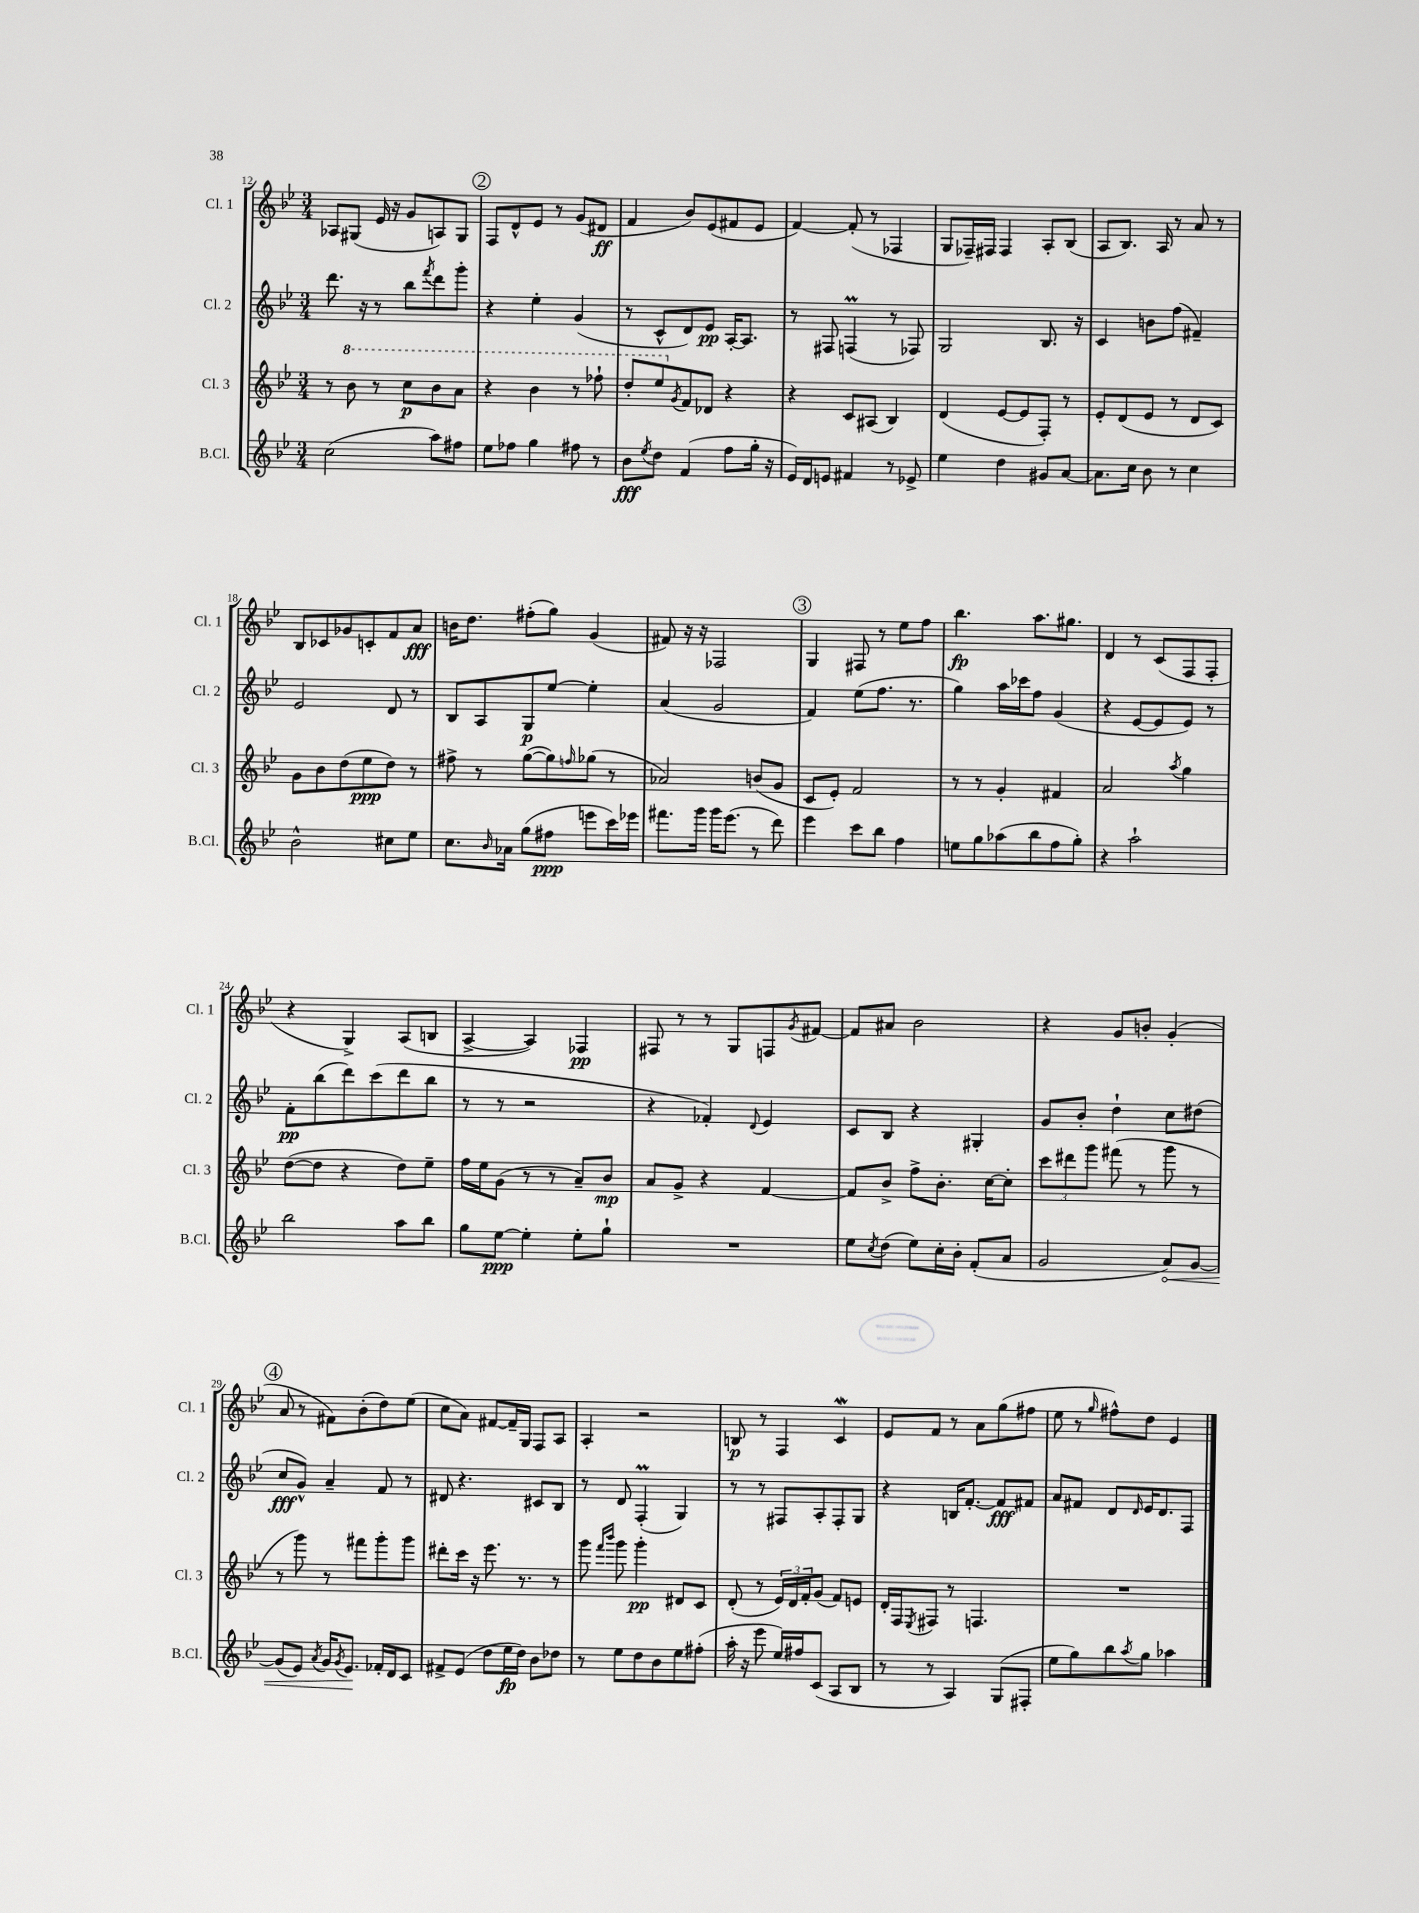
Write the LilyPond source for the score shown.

<<
\new StaffGroup <<
\new Staff = "s0" \with { instrumentName = "Cl. 1" shortInstrumentName = "Cl. 1" } {
    \clef treble \key bes \major \numericTimeSignature \time 3/4
    aes8 gis8( ees'16 r16 g'8 a8) gis8 |
    \mark \markup { \circle "2" } f8 d'8-^ ees'8 r8 g'8( dis'8\ff |
    f'4 bes'8) ees'8( fis'8 ees'8 |
    f'4~) f'8-.( r8 fes4 |
    g8 fes16--) fis16 fis4 a8-. bes8( |
    a8 bes8.) a16 r8 a'8 r8 |
    bes8 ces'8 ges'8 c'8-. f'8 a'8\fff |
    b'16 d''8. fis''8-.( g''8) g'4( |
    fis'8) r16 r16 fes2 |
    \mark \markup { \circle "3" } g4 fis8 r8 ees''8 f''8 |
    bes''4.\fp a''8. gis''8. |
    d'4 r8 c'8( f8 f8-. |
    r4 g4->) a8( b8 |
    a4~-> a4) fes4\pp |
    fis8 r8 r8 g8 f8 \acciaccatura { g'8 } fis'8~ |
    fis'8 ais'8 bes'2 |
    r4 g'8 b'8-. g'4-.( |
    \mark \markup { \circle "4" } a'8 r8 fis'8) bes'8-.( d''8) ees''8( |
    c''8 a'8) fis'8~ fis'16-- g16 f8 a8 |
    a4-. r2 |
    b8\p r8 f4 c'4\mordent |
    ees'8 f'8 r8 a'8 g''8( fis''8 |
    ees''8 r8 \grace { g''16 } fis''8-^) d''8 ees'4 \bar "|." |
}
\new Staff = "s1" \with { instrumentName = "Cl. 2" shortInstrumentName = "Cl. 2" } {
    \clef treble \key bes \major \numericTimeSignature \time 3/4
    d'''8. r16 r8 bes''8 \acciaccatura { f'''8 } d'''8 g'''8-. |
    \mark \markup { \circle "2" } r4 ees''4-. g'4( |
    r8 c'8-^ d'8) ees'8\pp a16~-. a8. |
    r8 fis8 f4\prall( r8 fes8) |
    g2 bes8. r16 |
    c'4 b'8 f''8( fis'4--) |
    ees'2 d'8 r8 |
    bes8 a8 g8\p ees''8~ ees''4-. |
    a'4( g'2 |
    \mark \markup { \circle "3" } f'4) ees''8( f''8. r8. |
    g''4) a''16 ces'''16 f''8 g'4( |
    r4 ees'8~ ees'8 ees'8) r8 |
    f'8-.\pp bes''8( d'''8) c'''8( d'''8 bes''8 |
    r8 r8 r2 |
    r4 fes'4-.) \appoggiatura { d'8 } ees'4 |
    c'8 bes8 r4 gis4-. |
    g'8 bes'8-. d''4-! c''8 dis''8( |
    \mark \markup { \circle "4" } c''8\fff g'8-^) a'4-- f'8 r8 |
    dis'8 r4. cis'8 bes8 |
    r8 d'8 f4-.\prall( g4) |
    r8 r8 fis8 a8-. fis8-. g8 |
    r4 b16 f'8.~-. f'8\fff fis'8 |
    a'8 fis'8 d'8 \grace { d'16 } ees'16 d'8. f8 \bar "|." |
}
\new Staff = "s2" \with { instrumentName = "Cl. 3" shortInstrumentName = "Cl. 3" } {
    \clef treble \key bes \major \numericTimeSignature \time 3/4
    r8 \ottava #1 bes''8 r8 c'''8\p bes''8 a''8 |
    \mark \markup { \circle "2" } r4 bes''4 r8 fes'''8-! |
    d'''8-. ees'''8 \ottava #0 \acciaccatura { g'8 } f'8 des'8 r4 |
    r4 c'8 ais8( bes4) |
    d'4( ees'8~ ees'8 f8-.) r8 |
    ees'8-. d'8( ees'8 r8 d'8 c'8) |
    g'8 bes'8 d''8( ees''8\ppp d''8) r8 |
    fis''8-> r8 g''8~( g''8) \grace { f''16 } ges''8( r8 |
    aes'2) b'8( g'8 |
    \mark \markup { \circle "3" } c'8 ees'8-.) f'2 |
    r8 r8 g'4-. fis'4 |
    a'2 \acciaccatura { a''8 } g''4 |
    d''8~( d''8 r4 d''8) ees''8-- |
    f''16 ees''16 g'8( r8 r8 a'8--) bes'8\mp |
    a'8 g'8-> r4 f'4~ |
    f'8 bes'8-> f''8-> bes'8.-. c''16~ c''8-. |
    \tuplet 3/2 { c'''8 dis'''8 g'''8 } fis'''8( r8 g'''8 r8 |
    \mark \markup { \circle "4" } r8 g'''8) r8 fis'''8 g'''8-. g'''8 |
    dis'''8-. c'''16 r16 ees'''8. r8. r8 |
    g'''8 \grace { f'''16 bes'''16 } g'''8 g'''4-.\pp dis'8 c'8 |
    d'8-.( r8 \tuplet 3/2 { ees'16) d'16 f'16-. } g'8( f'8) e'8 |
    d'16-. f16 \acciaccatura { ees8 } fis8 r8 f4. |
    R2. \bar "|." |
}
\new Staff = "s3" \with { instrumentName = "B.Cl." shortInstrumentName = "B.Cl." } {
    \clef treble \key bes \major \numericTimeSignature \time 3/4
    c''2( a''8) fis''8 |
    \mark \markup { \circle "2" } ees''8 fes''8 g''4 fis''8 r8 |
    bes'8\fff \acciaccatura { ees''8 } d''8 f'4( f''8 g''16-. r16 |
    ees'16) d'16 e'8 fis'4 r8 ees'8-> |
    ees''4 d''4 gis'8 a'8~ |
    a'8. c''16 bes'8 r8 c''4 |
    bes'2-^ cis''8 ees''8 |
    c''8. \grace { bes'16 } aes'16 g''8( fis''8\ppp e'''8 c'''16) ees'''16 |
    fis'''8. g'''16 g'''16 ees'''8.( r8 d'''8) |
    \mark \markup { \circle "3" } ees'''4 c'''8 bes''8 f''4 |
    e''8 g''8 aes''8( bes''8 f''8 g''8-.) |
    r4 a''2-! |
    bes''2 a''8 bes''8 |
    g''8 ees''8~\ppp ees''4-. ees''8-. g''8-! |
    R2. |
    ees''8 \acciaccatura { c''8 } d''8( ees''8) c''16-. bes'16-. f'8-.( a'8 |
    g'2 \once \override Hairpin.circled-tip = ##t a'8\<) g'8~ |
    \mark \markup { \circle "4" } g'8( ees'8) \acciaccatura { a'8 } g'16 \acciaccatura { g'8 } ees'8.\! fes'16-. d'16 c'8 |
    fis'8-> ees'8( d''8 ees''16\fp d''16) bes'8 des''8 |
    r8 ees''8 d''8 bes'8 ees''8 fis''8-.( |
    a''16-. r16 ees'''8 ees''16) fis''16 c'8( a8 bes8 |
    r8 r8 a4) g8( fis8-. |
    ees''8 g''8) bes''8 \acciaccatura { a''8 } g''8 aes''4 \bar "|." |
}
>>
>>
\layout { \context { \Score currentBarNumber = #12 } }
